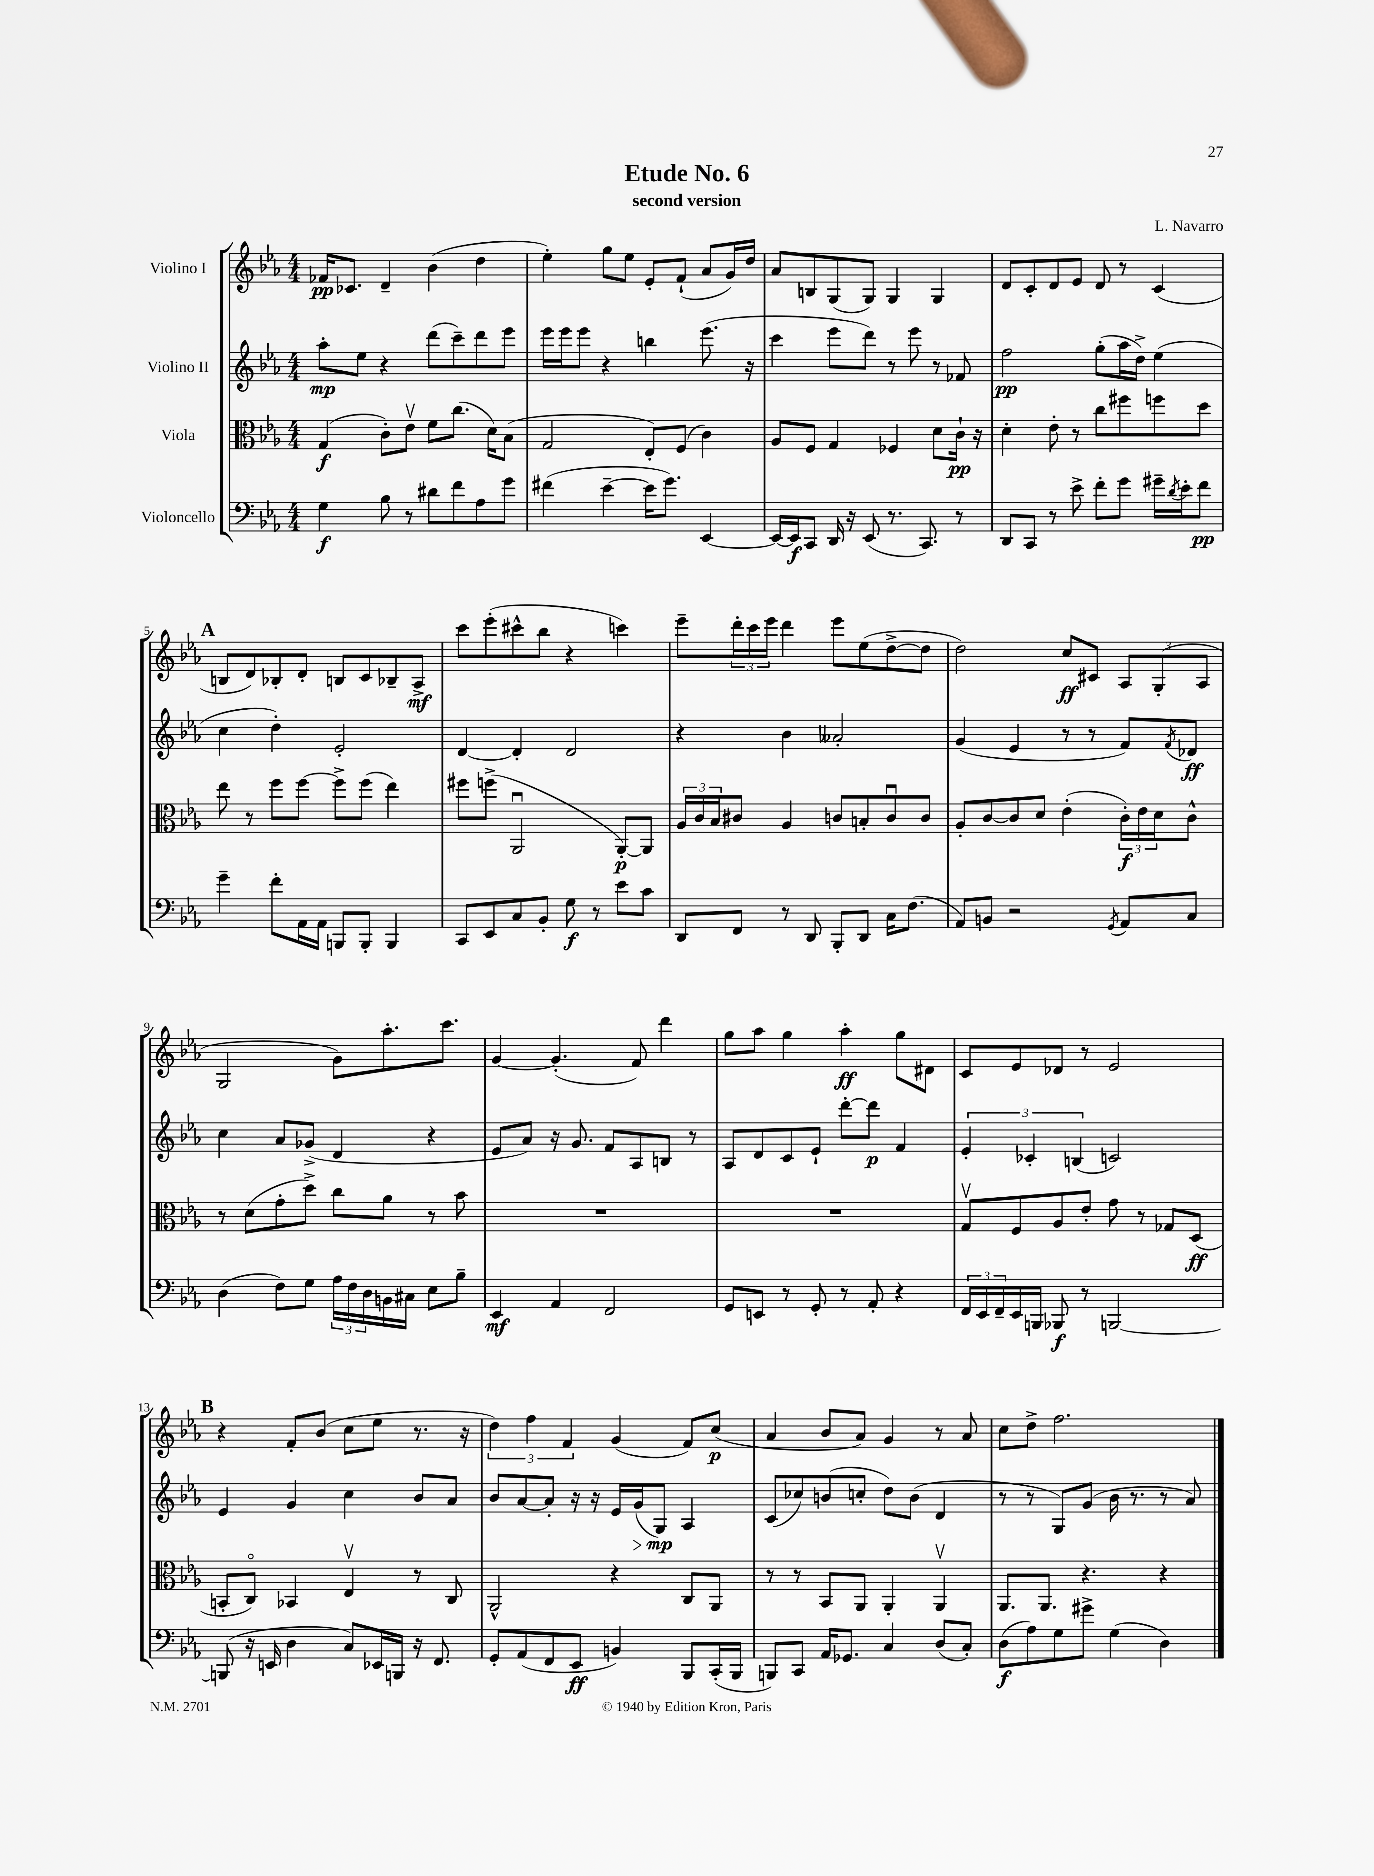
\header { title = "Etude No. 6" composer = "L. Navarro" subtitle = "second version" }
<<
\new StaffGroup <<
\new Staff = "s0" \with { instrumentName = "Violino I" } {
    \clef treble \key ees \major \numericTimeSignature \time 4/4
    fes'16\pp ces'8. d'4-- bes'4( d''4 |
    ees''4-.) g''8 ees''8 ees'8-. f'8-!( aes'8 g'16) d''16 |
    aes'8 b8 g8( g8) g4 g4 |
    d'8 c'8-. d'8 ees'8 d'8 r8 c'4( |
    \mark \markup { \bold "A" } b8 d'8) bes8-. d'8-. b8 c'8 bes8-- aes8->\mf |
    c'''8 ees'''8-.( cis'''8-^ bes''8 r4 c'''4) |
    ees'''8-- \tuplet 3/2 { d'''16-. c'''16 ees'''16 } d'''4 ees'''8 ees''8( d''8~-> d''8 |
    d''2) c''8\ff cis'8 \tuplet 3/2 { aes8 g8-.( aes8 } |
    g2 g'8) aes''8.-. c'''8. |
    g'4~ g'4.-.( f'8) d'''4 |
    g''8 aes''8 g''4 aes''4-.\ff g''8 dis'8 |
    c'8 ees'8 des'8 r8 ees'2 |
    \mark \markup { \bold "B" } r4 f'8-. bes'8( c''8 ees''8 r8. r16 |
    \tuplet 3/2 { d''4) f''4 f'4 } g'4( f'8) c''8\p( |
    aes'4 bes'8 aes'8) g'4 r8 aes'8 |
    c''8 d''8-> f''2. \bar "|." |
}
\new Staff = "s1" \with { instrumentName = "Violino II" } {
    \clef treble \key ees \major \numericTimeSignature \time 4/4
    aes''8-.\mp ees''8 r4 d'''8( c'''8--) d'''8 ees'''8 |
    ees'''16 ees'''16 ees'''8 r4 b''4 ees'''8.( r16 |
    c'''4 ees'''8 d'''8) r8 ees'''8 r8 fes'8 |
    f''2\pp g''8-.( aes''16 d''16->) ees''4( |
    \mark \markup { \bold "A" } c''4 d''4-.) ees'2-. |
    d'4~ d'4-. d'2 |
    r4 bes'4 aeses'2-. |
    g'4( ees'4 r8 r8 f'8) \acciaccatura { f'8 } des'8\ff |
    c''4 aes'8 ges'8->( d'4 r4 |
    ees'8 aes'8) r16 g'8. f'8 aes8 b8 r8 |
    aes8 d'8 c'8 ees'8-! d'''8~-. d'''8\p f'4 |
    \tuplet 3/2 { ees'4-. ces'4-. b4( } c'2) |
    \mark \markup { \bold "B" } ees'4 g'4 c''4 bes'8 aes'8 |
    bes'8 aes'8~ aes'8-. r16 r16 ees'16 g'16\>( g8\mp\!) aes4 |
    c'8( ces''8) b'8( c''8-. d''8) b'8( d'4 |
    r8 r8 g8) g'8( bes'16 r8. r8 aes'8) \bar "|." |
}
\new Staff = "s2" \with { instrumentName = "Viola" } {
    \clef alto \key ees \major \numericTimeSignature \time 4/4
    g4\f( c'8-.) ees'8\upbow f'8 c''8.( d'16) bes8( |
    g2 ees8-.) f8( c'4) |
    aes8 f8 g4 fes4 d'8 c'16-!\pp r16 |
    d'4-. ees'8-. r8 c''8 fis''8 f''8 d''8 |
    \mark \markup { \bold "A" } ees''8 r8 f''8 f''8~ f''8-> f''8( ees''4) |
    fis''8 f''8->( aes,2\downbow aes,8~-.\p) aes,8 |
    \tuplet 3/2 { aes16 c'16 bes16 } cis'8 aes4 c'8 b8-. c'8\downbow c'8 |
    aes8-. c'8~ c'8 d'8 ees'4-.( \tuplet 3/2 { c'16-.\f) ees'16 d'16 } c'8-^ |
    r8 d'8( g'8-. d''8->) c''8 aes'8 r8 bes'8 |
    R1 |
    R1 |
    g8\upbow f8 aes8 ees'8-. g'8 r8 ges8 d8\ff( |
    \mark \markup { \bold "B" } b,8-. c8\flageolet) bes,4 ees4\upbow r8 c8 |
    aes,2-^ r4 c8 aes,8 |
    r8 r8 bes,8 aes,8 aes,4-. aes,4\upbow |
    aes,8. aes,8. r4. r4 \bar "|." |
}
\new Staff = "s3" \with { instrumentName = "Violoncello" } {
    \clef bass \key ees \major \numericTimeSignature \time 4/4
    g4\f bes8 r8 dis'8 f'8 aes8 g'8 |
    fis'4( ees'4~-- ees'16 g'8.) ees,4~ |
    ees,16~ ees,16\f c,8 d,16 r16 ees,8( r8. c,8.) r8 |
    d,8 c,8 r8 ees'8-> f'8-. g'8 gis'16-- \acciaccatura { d'8 } ees'16-. f'8\pp |
    \mark \markup { \bold "A" } g'4-- f'8-. aes,16 aes,16 b,,8 b,,8-. b,,4 |
    c,8 ees,8 c8 bes,8-. g8\f r8 ees'8 c'8 |
    d,8 f,8 r8 d,8 bes,,8-. d,8 c16 f8.( |
    aes,8) b,8 r2 \acciaccatura { g,8 } aes,8 c8 |
    d4( f8) g8 \tuplet 3/2 { aes16 f16 d16 } b,16 cis16 ees8 bes8-- |
    ees,4\mf aes,4 f,2 |
    g,8 e,8 r8 g,8-. r8 aes,8-. r4 |
    \tuplet 3/2 { f,16 ees,16 f,16-- } ees,16 b,,16 bes,,8\f r8 b,,2~ |
    \mark \markup { \bold "B" } b,,8( r16 e,16 d4 c8) ees,16 b,,16 r16 f,8. |
    g,8-. aes,8( f,8 ees,8\ff b,4) bes,,8 c,16-.( bes,,16 |
    b,,8) c,8 aes,16 ges,8. c4 d8( c8-.) |
    d8\f( aes8) g8 gis'8-> g4( d4) \bar "|." |
}
>>
>>
